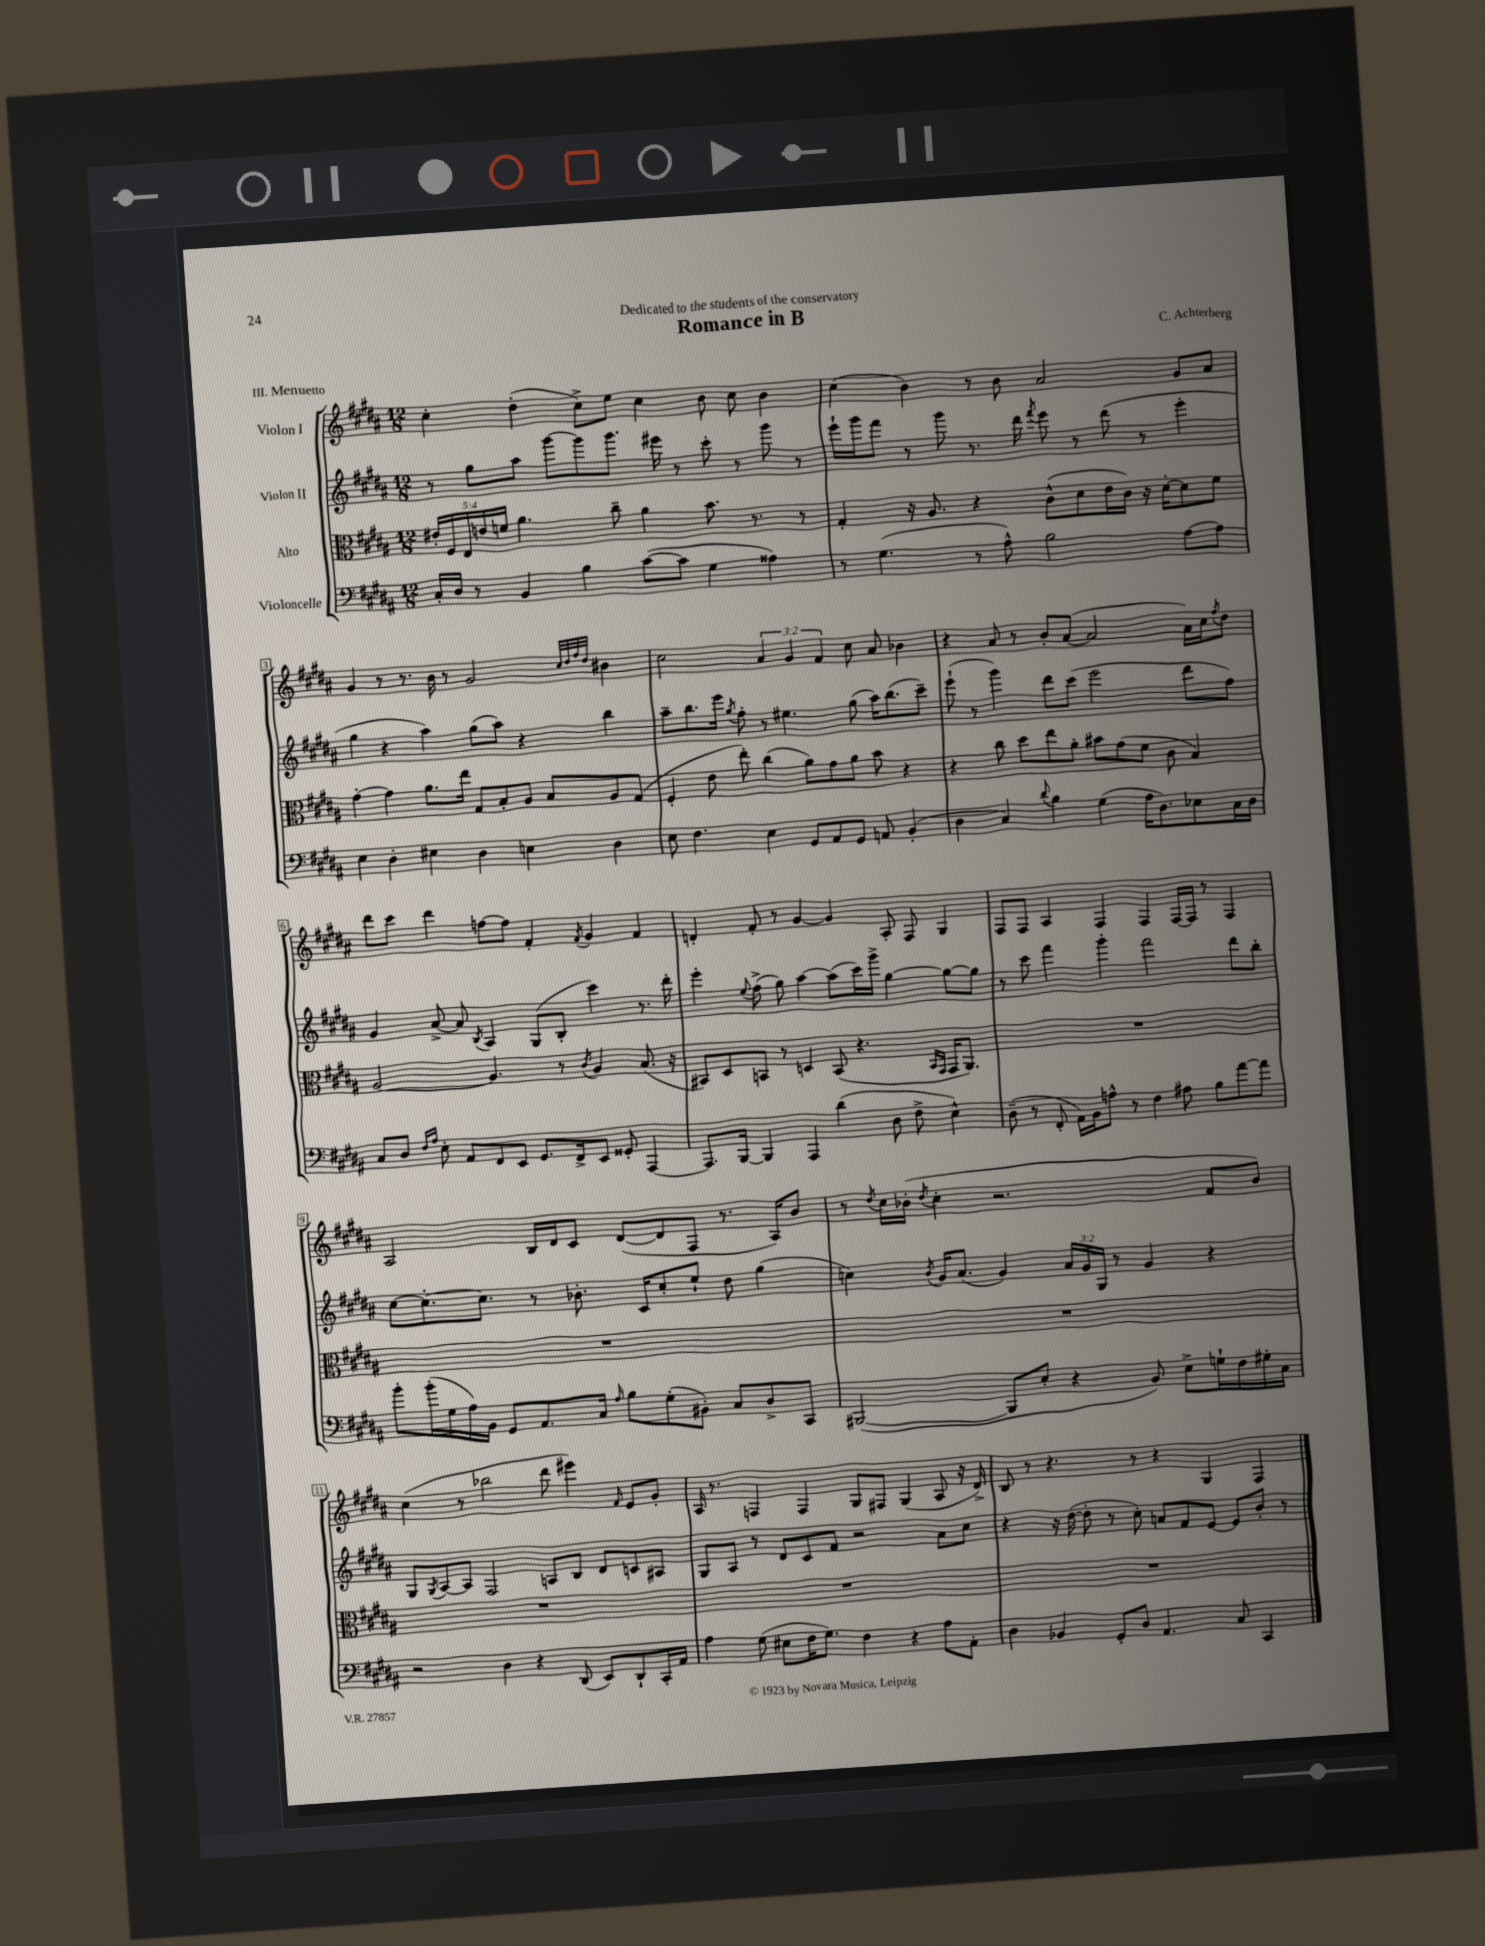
\header { title = "Romance in B" composer = "C. Achterberg" dedication = "Dedicated to the students of the conservatory" piece = "III. Menuetto" }
<<
\new StaffGroup <<
\new Staff = "s0" \with { instrumentName = "Violon I" } {
    \clef treble \key b \major \numericTimeSignature \time 12/8 \override Staff.TupletNumber.text = #tuplet-number::calc-fraction-text
    cis''4-. dis''4-.( cis''8->) e''8 cis''4 b'8 cis''8 b'4 |
    cis''4( b'4) r8 b'8 ais'2 gis'8 ais'8 |
    gis'4 r8 r8. b'16 r8 gis'2 \grace { cis''32 dis''32 fis''32 dis''32 } bis'4 |
    cis''2 \tuplet 3/2 { ais'4 gis'4 fis'4 } cis''8 ais'8 bes'4 |
    r4 ais'8 r8 b'8-. ais'8~( ais'2 ais'16) cis''16 \acciaccatura { fis''8 } dis''8 |
    dis'''8 cis'''8 dis'''4 f''8~ f''8 fis'4-. \acciaccatura { fis'8 } gis'4 fis'4 |
    d'4-. fis'8-. r8 gis'4~ gis'4 ais8-. fis8 gis4 |
    fis8 fis8 ais4 fis4 fis4 fis16~ fis16 r8 fis4 |
    ais2 b16 dis'16 cis'8 dis'8~( dis'8 fis8 r8. ais16) b'8 |
    r8 \acciaccatura { dis''8 } cis''16 bes'16-.( \acciaccatura { dis''8 } cis''4-. r2. fis'8 bes'8) |
    cis''4( r8 bes''2 dis'''8 eis'''4) \grace { fis'16 } e'8 gis'8-. |
    ais16 r8. f4 f4 gis8 fis8 gis4( ais8 r16 dis'16->) |
    b8 r8 r4. r8 r4 gis4 fis4 \bar "|." |
}
\new Staff = "s1" \with { instrumentName = "Violon II" } {
    \clef treble \key b \major \numericTimeSignature \time 12/8 \override Staff.TupletNumber.text = #tuplet-number::calc-fraction-text
    r8 gis''8 ais''8 gis'''8~ gis'''8 gis'''8. eis'''16 r8 cis'''8-. r8 gis'''8 r8 |
    e'''16-! gis'''16 fis'''8 r8 gis'''8 r8. dis'''16 \acciaccatura { fis'''8 } e'''8 r8 dis'''8( r8 e'''4-. |
    gis''4 r4 ais''4) gis''8( ais''8) r4 b''4 |
    ais''8-- b''8. e'''16 \acciaccatura { gis''8 } fis''8-. r8 eis''4. gis''8( ais''16) b''8.( cis'''8--) |
    e'''8-!( r8 gis'''4) dis'''8 cis'''8( e'''2 dis'''8 fis''8) |
    gis'4 ais'8~-> ais'8 \acciaccatura { b8 } ais4 gis8( b8-. cis'''4) r8. dis'''16-. |
    e'''4-. \appoggiatura { e''8 } fis''8->( gis''8) ais''4~ ais''8( cis'''16) gis'''16-> gis''4~ gis''8~ gis''8 |
    r8 cis'''8 fis'''4 gis'''4-. fis'''2 dis'''8 b''8-. |
    cis''8~ cis''8.~-. cis''8. r8 bes'8.-. cis'16 cis''8-. e''8-! dis''8 gis''4( |
    c''4) \acciaccatura { b'8 } gis'16 ais'8.( gis'4) \tuplet 3/2 { ais'16 gis'16 gis16 } r8 gis'4 r4 |
    gis8 \acciaccatura { gis8 } ais8~ ais8 fis2 a8 b8 dis'8 c'8 ais8 |
    gis8 ais8 r8 dis'8 cis'8 fis'8 r2 ais'8 cis''8 |
    r4 r16 dis''16~( dis''8-. r8 cis''8-.) a'8 fis'8 e'8~ e'8 b'8-. r8 \bar "|." |
}
\new Staff = "s2" \with { instrumentName = "Alto" } {
    \clef alto \key b \major \numericTimeSignature \time 12/8 \override Staff.TupletNumber.text = #tuplet-number::calc-fraction-text
    \tuplet 5/4 { eis'16-. fis16 e16 e'16 f'16 } ais'4. cis''8-- ais'4 b'8. r8. r8 |
    gis4-. r16 ais8. r4 cis'8-^( dis'8 e'16 cis'16) r16 dis'16~-. dis'8 fis'8 |
    gis'4~-. gis'4 ais'8. e''16 gis8 b8-. ais8 b8 ais8 gis8( |
    fis4-. e'8 e''8-.) cis''4( ais'8) gis'8 ais'8 b'8 r4 |
    r4 cis''8 dis''8 e''8 ais'8-. bis'8 gis'8( fis'8 cis'8 b4) |
    ais2~ ais4. r8 \acciaccatura { cis'8 } ais4 b8.( r16 |
    bis,8) dis8 b,8 r8 d4 b,8( r4. \grace { b,16 gis,16 } gis,16 ais,8.) |
    R1. |
    R1. |
    R1. |
    R1. |
    R1. |
    R1. \bar "|." |
}
\new Staff = "s3" \with { instrumentName = "Violoncelle" } {
    \clef bass \key b \major \numericTimeSignature \time 12/8
    cis16-. dis16 r8 b,4 b4 cis'8~( cis'8 gis4 aisis4) |
    r8 gis4.( r8 ais8-^) b2 ais8~ ais8 |
    e4 dis4-. eis4 dis4 e4 dis4 |
    e8 fis4. e4 gis,8 ais,8 gis,8 a,8 b,4-.( |
    dis4 cis4) \appoggiatura { dis'8 } b4 gis4( ais16 dis8.) ees8 cis16 dis16 |
    cis8 dis8 \grace { fis16 ais16 } e8-. ais,8 fis,8 e,8 gis,8. fis,16-> e,8 gisis,8-. ais,,4~ |
    ais,,8. b,,16~ b,,4 ais,,4 dis'4( dis8 fis8-> e4-^) |
    dis8--( r8 fis,8-. ais,16) b,16 a8-^ r8 fis4 ais8 b8 ais'8~ ais'8 |
    b'8-. b'16-.( gis16 ais16) b,16 gis,8 ais,8. cis16 \grace { ais16 } b8 gis8-.( bis,8-.) cis8 dis8-> cis,8 |
    bis,,2~( bis,,8 e8-. r4 b,8) e8-> g16-! fis16 gis16-. cis16 |
    r2 dis4 r4 dis,8( e,8) dis,8-! cis,16-. ais,16 |
    ais4 gis8( eis8 fis16 gis8.) fis4 r4 ais8 ais,8-. |
    dis4 bes,4 gis,8-. dis8 ais,4. cis8 cis,4 \bar "|." |
}
>>
>>
\layout { \context { \Score \override BarNumber.stencil = #(make-stencil-boxer 0.1 0.3 ly:text-interface::print) } }
